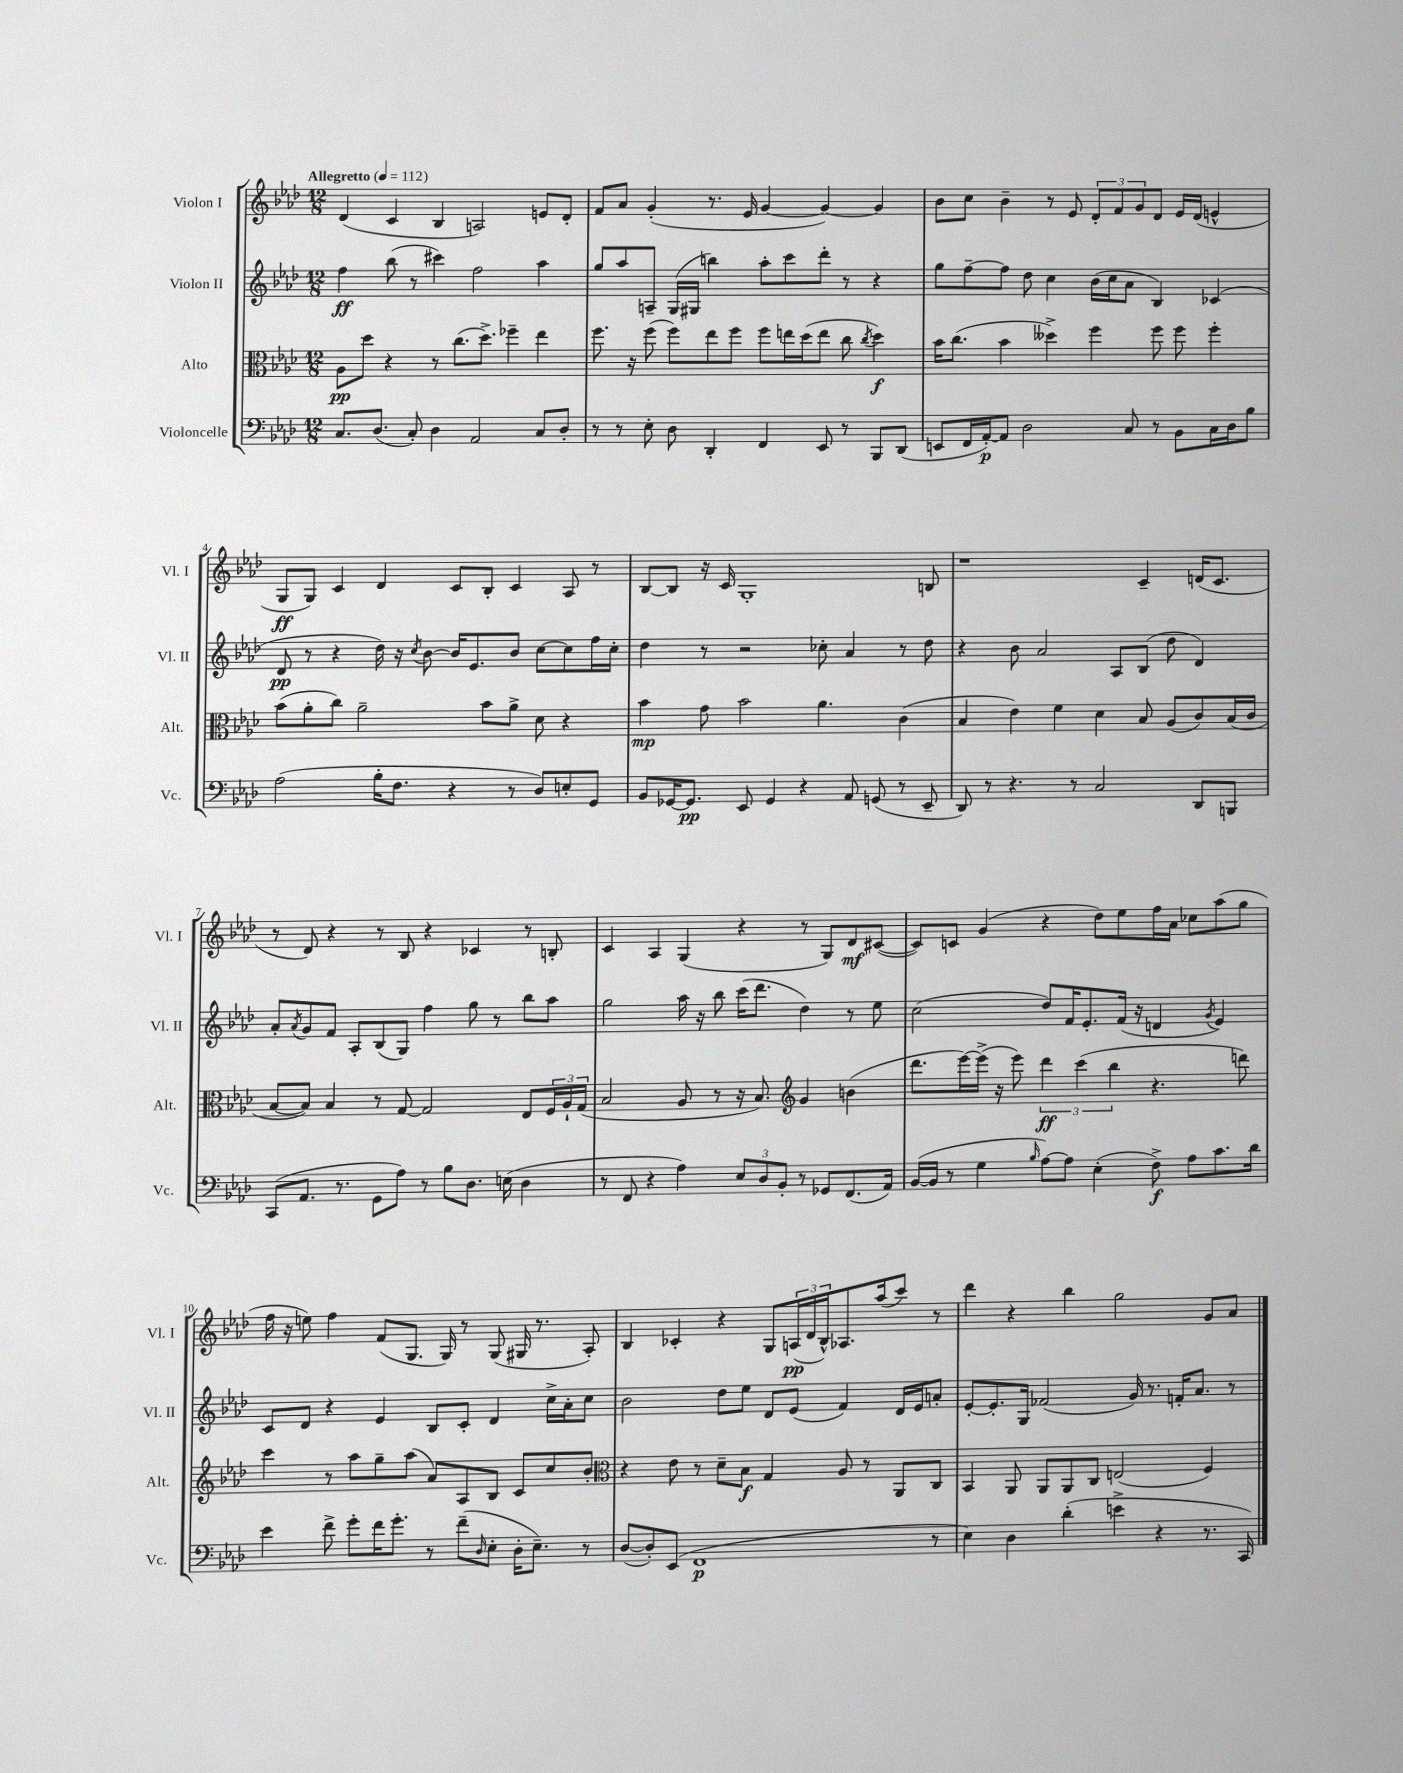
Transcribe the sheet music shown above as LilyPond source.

<<
\new StaffGroup <<
\new Staff = "s0" \with { instrumentName = "Violon I" shortInstrumentName = "Vl. I" } {
    \clef treble \key aes \major \numericTimeSignature \time 12/8 \tempo "Allegretto" 4 = 112
    des'4( c'4 bes4 a2) e'8 des'8-. |
    f'8 aes'8 g'4-.( r8. ees'16 g'4~ g'4~) g'4 |
    bes'8 c''8 bes'4-- r8 ees'8 \tuplet 3/2 { des'8-. f'8 g'8 } des'8 ees'16 des'16( e'4-^ |
    g8\ff g8) c'4 des'4 c'8 bes8-. c'4 aes8 r8 |
    bes8~ bes8 r16 c'16 g1-. b8 |
    r1 c'4-- d'16( c'8. |
    r8 des'8) r4 r8 bes8 r4 ces'4 r8 b8-. |
    c'4 aes4 g4( r4 r8 g8) des'8\mf cis'8~( |
    cis'8) c'8 g'4( r4 des''8) ees''8 f''16 aes'16 ces''8 aes''8( g''8 |
    f''16 r16 e''8) f''4 f'8( g8. g16) r8 g8( gis16 r8. aes8-.) |
    bes4 ces'4-. r4 g8 \tuplet 3/2 { a16\pp( des'16 bes16-^) } aes8. aes''16( c'''8) r8 |
    des'''4 r4 bes''4 g''2 g'8 aes'8 \bar "|." |
}
\new Staff = "s1" \with { instrumentName = "Violon II" shortInstrumentName = "Vl. II" } {
    \clef treble \key aes \major \numericTimeSignature \time 12/8
    f''4\ff bes''8( r8 cis'''4) f''2 aes''4 |
    g''8 aes''8 a8-- g16( gis16 b''4) aes''8-. c'''8 des'''8-. r8 r4 |
    g''8 f''8~-- f''8 des''8 c''4 bes'16( c''16 aes'8 bes4) ces'4( |
    des'8\pp r8 r4 des''16) r16 \acciaccatura { c''8 } bes'8~ bes'16 ees'8. bes'8 c''8~ c''8 f''16 c''16-. |
    des''4 r8 r2 ces''8-. aes'4 r8 des''8 |
    r4 bes'8 aes'2 aes8 bes8( des''8 des'4) |
    aes'8-. \acciaccatura { aes'8 } g'8 f'8 aes8-. bes8( g8) f''4 g''8 r8 bes''8 aes''8 |
    g''2 aes''16 r16 bes''8 c'''16( des'''8. des''4) r8 ees''8 |
    c''2( des''8) f'16 ees'8.-. f'16( r16 d'4 \acciaccatura { g'8 } ees'4) |
    c'8 des'8 r4 ees'4 bes8 c'8-. des'4 c''16-> aes'16-. c''8 |
    bes'2 des''8 ees''8 des'8 ees'8( f'4) des'16 ees'16 a'8-. |
    ees'8~-. ees'8.-. g16 fes'2( g'16) r8. f'16-. aes'8. r8 \bar "|." |
}
\new Staff = "s2" \with { instrumentName = "Alto" shortInstrumentName = "Alt." } {
    \clef alto \key aes \major \numericTimeSignature \time 12/8
    aes8\pp des''8 r4 r8 c''8.( des''8.->) fes''4-- ees''4 |
    f''8. r16 f''8( f''8) ees''8 f''8 f''8 e''16 des''16( e''8 c''8 \acciaccatura { c''8 } des''4\f) |
    bes'16 c''8.( bes'4 deses''4->) f''4 f''8 f''8 f''4-. |
    bes'8( aes'8-. c''8) aes'2-- bes'8 aes'8-> des'8 r4 |
    bes'4\mp g'8 bes'2 aes'4. c'4( |
    bes4 ees'4) f'4 des'4 bes8 aes8( c'8) bes16( c'16 |
    bes8~ bes8) bes4 r8 g8~ g2 ees8 \tuplet 3/2 { f16 aes16-! g16( } |
    bes2 aes8 r8 r16 bes8.) \clef treble g'4 b'4( |
    des'''8. ees'''16~) ees'''16->( r16 ees'''8) \tuplet 3/2 { des'''4\ff c'''4( bes''4 } r4. d'''8) |
    c'''4 r8 aes''8 g''8-- aes''8( aes'8) aes8 bes8 c'8 c''8 bes'8-. |
    \clef alto r4 ees'8 r8 des'8-- bes8\f g4 aes8 r8 aes,8 c8 |
    bes,4 aes,8 aes,8 aes,8 c8 e2( f4) \bar "|." |
}
\new Staff = "s3" \with { instrumentName = "Violoncelle" shortInstrumentName = "Vc." } {
    \clef bass \key aes \major \numericTimeSignature \time 12/8
    c8. des8.( c8-.) des4 aes,2 c8 des8-. |
    r8 r8 ees8-. des8 des,4-. f,4 ees,8 r8 bes,,8 des,8( |
    e,8 f,16 aes,16~-.\p) aes,8 des2 c8 r8 bes,8 c16 des16 bes8 |
    aes2( bes16-. f8. r4 r8 des8) e8-. g,8 |
    bes,8 ges,16~ ges,8.\pp ees,8 ges,4 r4 aes,8 g,8( r8 ees,8-- |
    des,8) r8 r4. r8 c2 des,8 b,,8 |
    c,8( aes,8. r8. g,8 aes8) r8 bes8 des8. e16( des4 |
    r8 f,8 r4 aes4) \tuplet 3/2 { ees8 des8 bes,8-. } r8 ges,8 f,8.( aes,16) |
    bes,16~( bes,16 r8 g4 \grace { bes16 } aes8~) aes8 ees4-.( f8->\f) aes8 c'8. des'16 |
    ees'4 f'8-> g'8-. f'16 g'8.-. r8 f'8--( \grace { des16 } ees8-. des16-. ees8.--) r8 |
    des8~( des8-.) ees,8( f,1\p r8 |
    ees4) des4 des'4-.( e'4-> r4 r8. c,16) \bar "|." |
}
>>
>>
